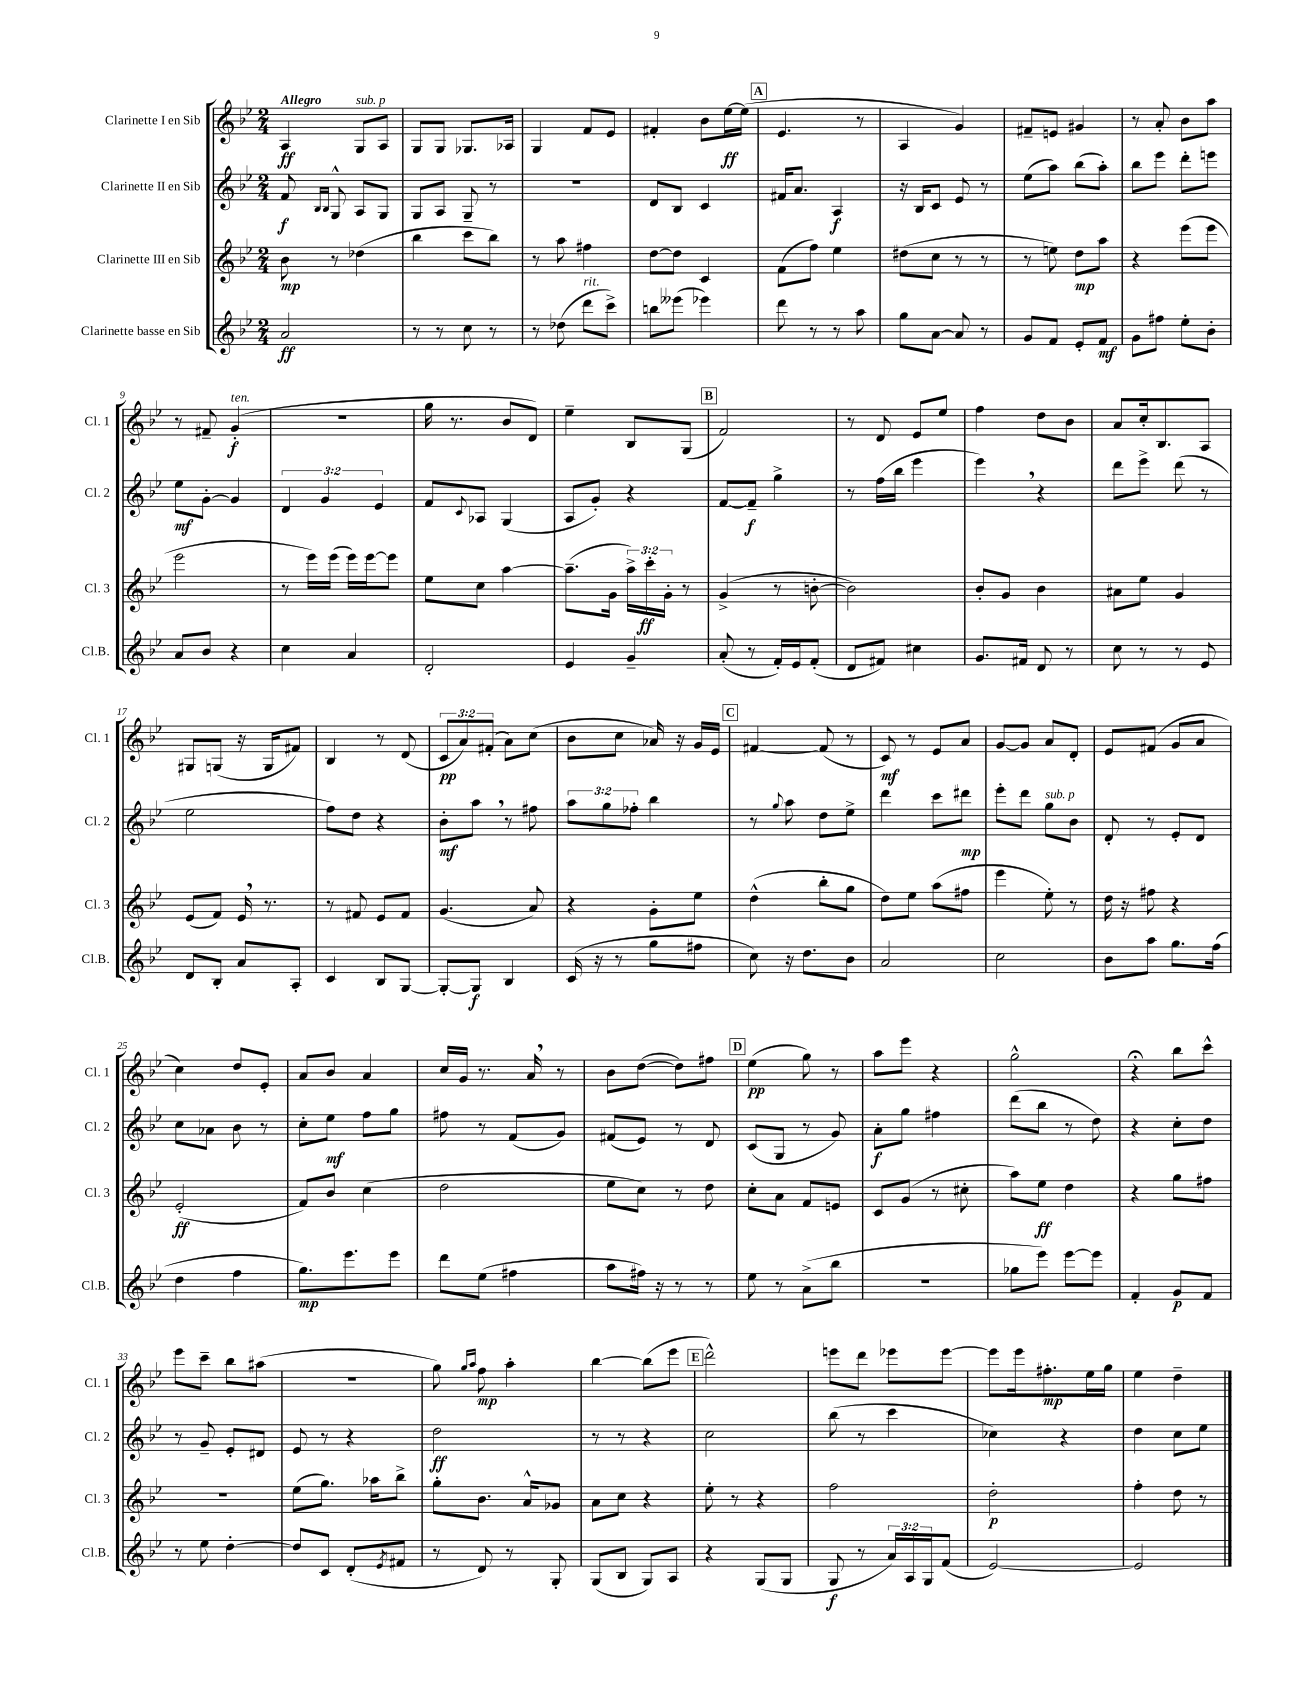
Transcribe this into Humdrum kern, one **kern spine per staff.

**kern	**kern	**kern	**kern
*staff4	*staff3	*staff2	*staff1
*clefG2	*clefG2	*clefG2	*clefG2
*k[b-e-]	*k[b-e-]	*k[b-e-]	*k[b-e-]
*M2/4	*M2/4	*M2/4	*M2/4
2a	8b-	8f	4A
.	.	16qqB-	.
.	.	16qqB-	.
.	8r	8G^^	.
.	(4dd-	8A	8G
.	.	8G	8A
=	=	=	=
8r	4bb-	8G	8G
8r	.	8A	8G
8cc	8ccc	8G~	8.G-
8r	8bb-)	8r	.
.	.	.	16A-
=	=	=	=
8r	8r	2r	4G
(8dd-	8aa	.	.
8ddd	4ff#	.	8f
8ccc^)	.	.	8e-
=	=	=	=
8bb	[8dd	8d	4f#'
(8eee--	8dd]	8B-	.
4eee-)	4c	4c	8b-
.	.	.	[16ee-
.	.	.	(16ee-]
=	=	=	=
8ddd	(8f	16f#	4.e-
.	.	8.a	.
8r	8ff)	.	.
8r	4ee-	4A	.
8aa	.	.	8r
=	=	=	=
8gg	(8dd#	16r	4A
.	.	16B-	.
[8a	8cc	8c	.
8a]	8r	8e-	4g)
8r	8r	8r	.
=	=	=	=
8g	8r	(8ee-	8f#~
8f	8ee)	8aa)	8e
8e-'	8dd	(8bb-	4g#
8f	8aa	8aa')	.
=	=	=	=
8g	4r	8bb-	8r
8ff#	.	8eee-	8a'
8ee-'	(8eee-	8ddd'	8b-
8b-'	8eee-	8eee	8aa
=	=	=	=
8a	2eee-	8ee-	8r
8b-	.	[8g'	8f#~
4r	.	4g]	(4g'
=	=	=	=
4cc	8r	6d	2r
.	16eee-)	.	.
.	.	6g	.
.	(16eee-	.	.
4a	16eee-)	.	.
.	[16eee-	.	.
.	.	6e-	.
.	8eee-]	.	.
=	=	=	=
2d'	8ee-	8f	16gg
.	.	.	8.r
.	.	8qqc	.
.	8cc	8A-	.
.	[4aa	(4G	8b-
.	.	.	8d)
=	=	=	=
4e-	(8.aa~]	8A	4ee-~
.	.	8g')	.
.	16g	.	.
4g~	24aa^)	4r	8B-
.	24ccc'	.	.
.	24g'	.	.
.	8r	.	(8G
=	=	=	=
(8a'	(4g^	[8f	2f)
8r	.	8f~]	.
16f')	8r	4gg^	.
16e-	.	.	.
(8f'	[8b'	.	.
=	=	=	=
8d	2b])	8r	8r
8f#)	.	(16ff	8d
.	.	16bb-	.
4cc#	.	4eee-	8e-
.	.	.	8ee-
=	=	=	=
8.g	8b-'	4eee-)	4ff
.	8g	.	.
16f#	.	.	.
8d	4b-	4r	8dd
8r	.	.	8b-
=	=	=	=
8cc	8a#	8ddd	8a
8r	8ee-	8eee-^	16cc'
.	.	.	8.B-
8r	4g	(8ddd	.
8e-	.	8r	8A
=	=	=	=
8d	(8e-	2ee-	8G#
8B-'	8f)	.	(8G
8a	16e-	.	16r
.	8.r	.	16G
8A'	.	.	8f#)
=	=	=	=
4c	8r	8ff)	4B-
.	8f#	8dd	.
8B-	8e-	4r	8r
[8G	8f#	.	(8d
=	=	=	=
8G'_	(4.g	8b-'	12c
.	.	.	12a)
8G]	.	8aa	.
.	.	.	(12f#'
4B-	.	8r	8a)
.	8a)	8ff#	(8cc
=	=	=	=
(16c	4r	12aa	8b-
16r	.	.	.
.	.	12gg	.
8r	.	.	8cc
.	.	12ff-'	.
8gg	8g'	4bb-	16a-)
.	.	.	16r
8ff#	8ee-	.	16g
.	.	.	16e-
=	=	=	=
8cc)	(4dd^^	8r	[4f#
.	.	8qqgg	.
16r	.	8aa	.
8.dd	.	.	.
.	8bb-'	8dd	(8f#]
8b-	8gg	8ee-^	8r
=	=	=	=
2a	8dd)	4ddd	8c)
.	8ee-	.	8r
.	(8aa	8ccc	8e-
.	8ff#	8ddd#	8a
=	=	=	=
2cc	4eee-	8eee-'	[8g
.	.	8ddd	8g]
.	8ee-')	8gg	8a
.	8r	8b-	8d'
=	=	=	=
8b-	16dd	8d'	8e-
.	16r	.	.
8aa	8ff#	8r	(8f#
8.gg	4r	8e-'	8g
.	.	8d	8a
(16ff	.	.	.
=	=	=	=
4dd	(2e-'	8cc	4cc)
.	.	8a-	.
4ff	.	8b-	8dd
.	.	8r	8e-'
=	=	=	=
8.gg)	8f)	8cc'	8a
.	8b-	8ee-	8b-
8.eee-	.	.	.
.	(4cc	8ff	4a
8eee-	.	8gg	.
=	=	=	=
8ddd	2dd	8ff#	16cc
.	.	.	16g
(8ee-	.	8r	8.r
4ff#	.	(8f	.
.	.	.	16a
.	.	8g)	8r
=	=	=	=
8aa	8ee-	(8f#	8b-
16ff#)	8cc)	8e-)	([8dd
16r	.	.	.
8r	8r	8r	8dd])
8r	8dd	8d	8ff#
=	=	=	=
8ee-	8cc'	(8c	(4ee-
8r	8a	8G	.
(8a^	8f	8r	8gg)
8bb-	8e	8g)	8r
=	=	=	=
2r	8c	8a'	8aa
.	(8g	8gg	8eee-
.	8r	4ff#	4r
.	8cc#'	.	.
=	=	=	=
8gg-	8aa)	(8ddd	2gg^^
8eee-)	8ee-	8bb-	.
[8eee-	4dd	8r	.
8eee-]	.	8dd)	.
=	=	=	=
4f'	4r	4r	4r;
8g	8gg	8cc'	8bb-
8f	8ff#	8dd	8ccc^^
=	=	=	=
8r	2r	8r	8eee-
8ee-	.	8g~	8ccc~
[4dd'	.	8e-'	8bb-
.	.	8d#	(8aa#
=	=	=	=
8dd]	(8ee-	8e-	2r
8c	8.gg)	8r	.
(8d'	.	4r	.
.	16aa-	.	.
8qe-	.	.	.
8f#	8bb-^	.	.
=	=	=	=
8r	8gg'	2dd	8gg)
.	.	.	16qqgg
.	.	.	16qqaa
8d)	8.b-	.	8ff
8r	.	.	4aa'
.	16a^^	.	.
8G'	8g-	.	.
=	=	=	=
(8G	8a	8r	[4bb-
8B-	8cc	8r	.
8G)	4r	4r	(8bb-]
8A	.	.	8eee-
=	=	=	=
4r	8ee-'	2cc	2ddd^^)
.	8r	.	.
(8G	4r	.	.
8G	.	.	.
=	=	=	=
8G	2ff	(8bb-	8eee
8r	.	8r	8ddd
24a)	.	4ccc	8eee-
24A	.	.	.
24G	.	.	.
(8f	.	.	[8eee-
=	=	=	=
[2e-)	2dd'	4cc-)	8eee-]
.	.	.	16eee-
.	.	.	8.ff#'
.	.	4r	.
.	.	.	16ee-
.	.	.	16gg
=	=	=	=
2e-]	4ff'	4dd	4ee-
.	8dd	8cc	4dd~
.	8r	8ee-	.
==	==	==	==
*-	*-	*-	*-
